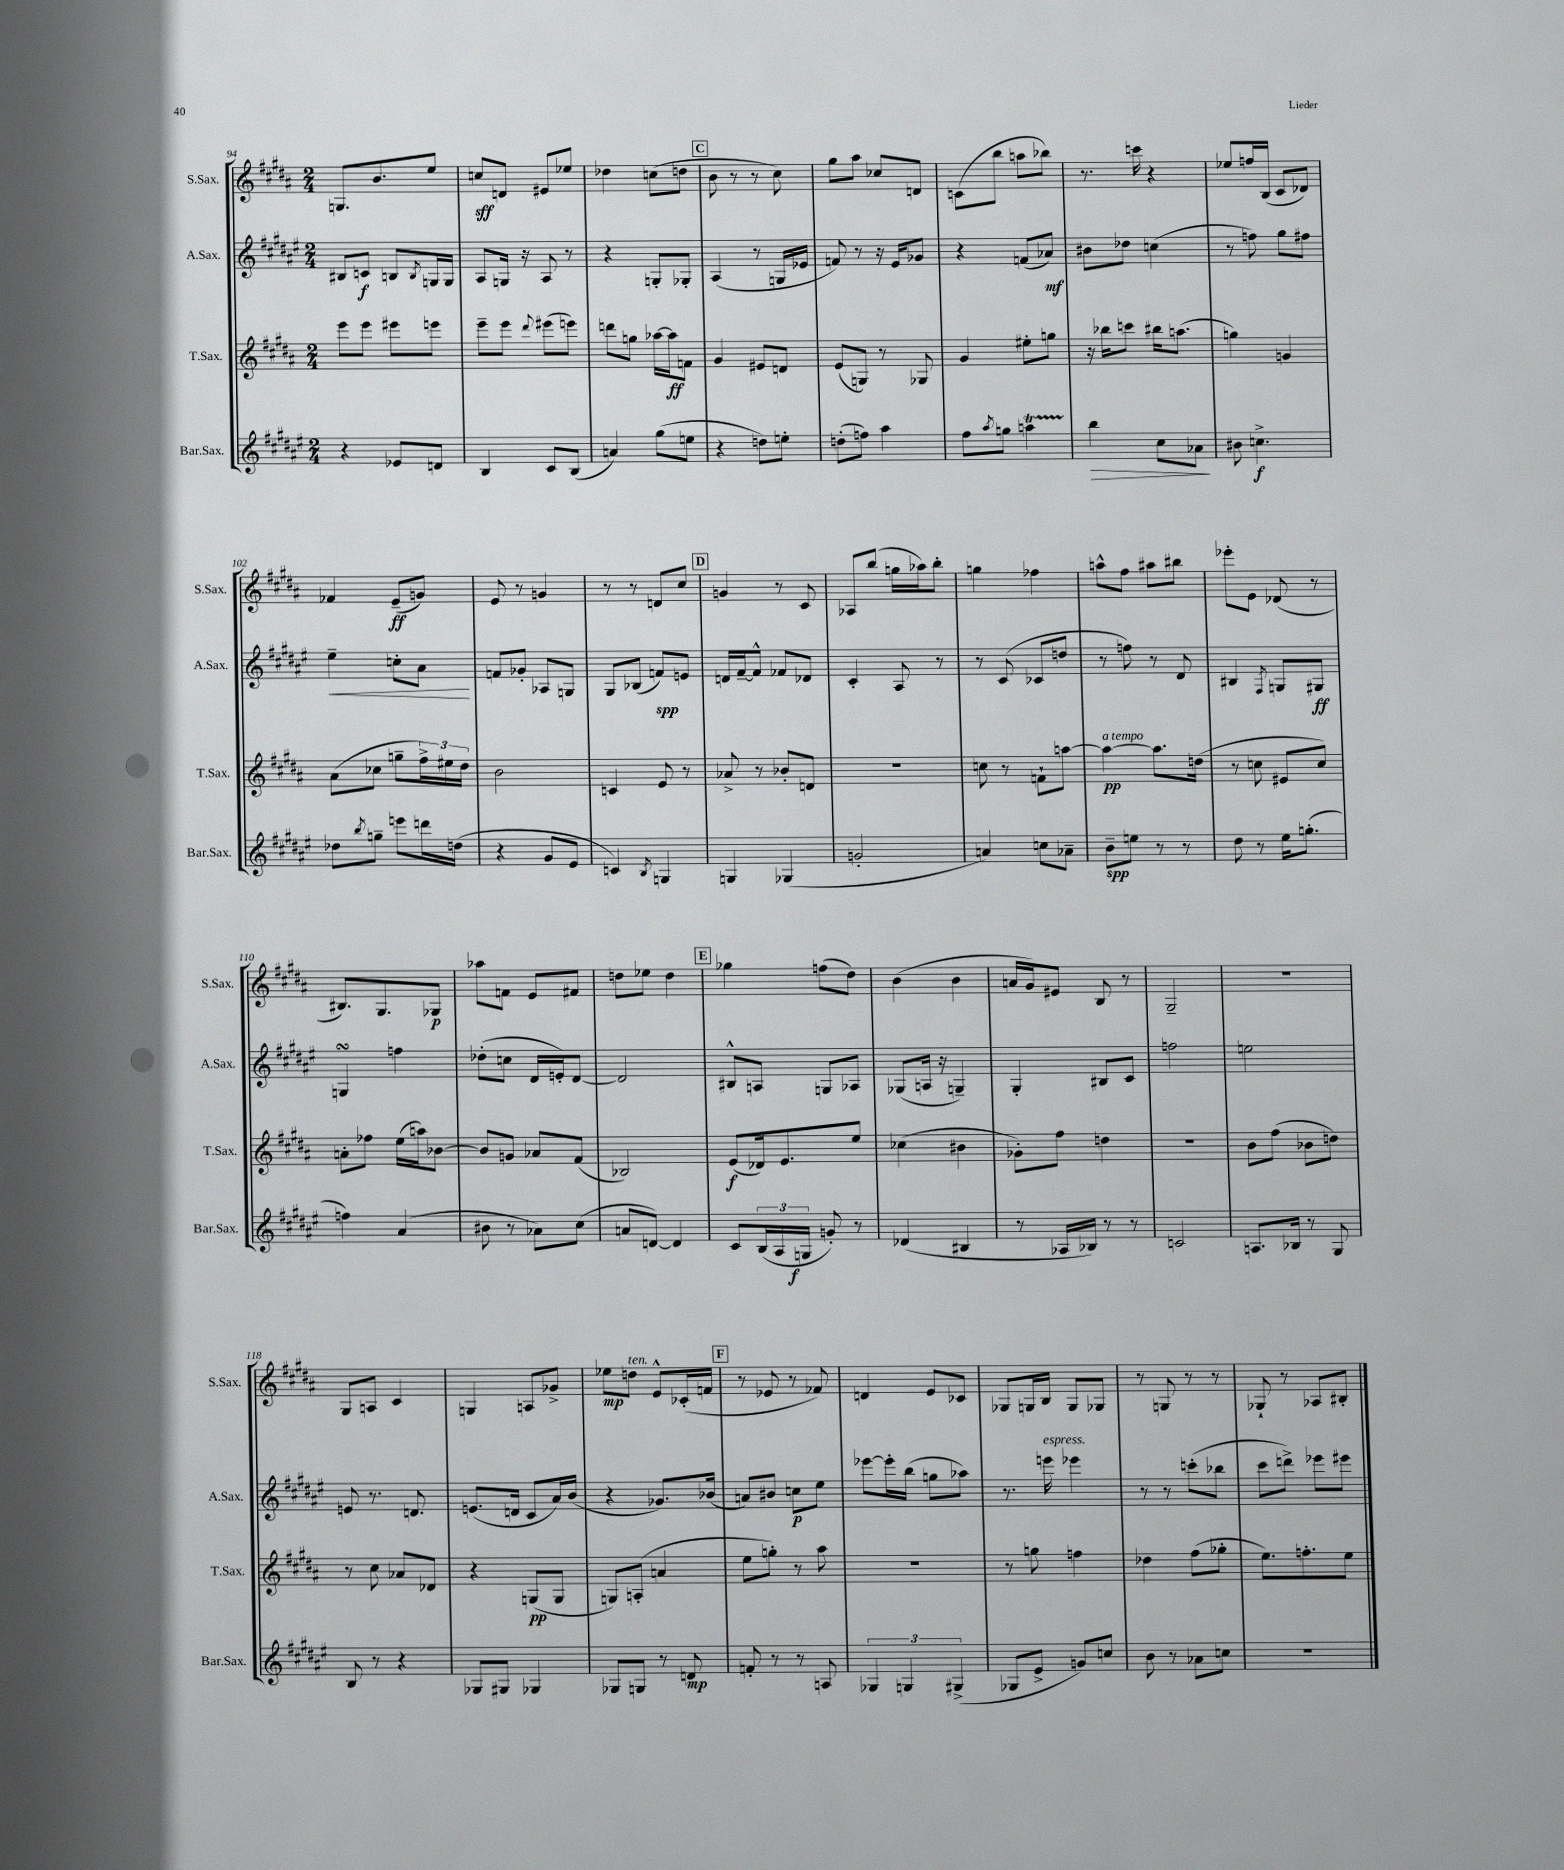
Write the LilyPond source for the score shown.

<<
\new StaffGroup <<
\new Staff = "s0" \with { instrumentName = "S.Sax." shortInstrumentName = "S.Sax." } {
    \clef treble \key b \major \numericTimeSignature \time 2/4
    g8. b'8. e''8 |
    c''8\sff d'8 eis'8 ees''8 |
    des''4 c''8( d''8 |
    \mark \markup { \box "C" } b'8 r8 r8 cis''8) |
    gis''8 ais''8 ces''8 d'8 |
    c'8( b''8 a''8 bes''8) |
    r8. c'''16 r4 |
    ees''8 f''16 b16( cis'8 des'8) |
    fes'4 e'8--\ff( g'8) |
    e'8 r8 g'4 |
    r8 r8 d'8 cis''8 |
    \mark \markup { \box "D" } g'4 r8 cis'8 |
    aes8 b''8( g''16 aes''16) b''8-. |
    g''4 fes''4 |
    a''8-^ fis''8 ais''8 bis''8 |
    ees'''8-. e'8 des'8( r8 |
    bis8.) gis8. ges8\p |
    aes''8 f'8 e'8 fis'8 |
    d''8 ees''8 d''4 |
    \mark \markup { \box "E" } ges''4 f''8( dis''8) |
    b'4( b'4 |
    a'16 gis'16) eis'8 b8 r8 |
    gis2-- |
    r2 |
    gis8 a8 cis'4 |
    g4 a8 ges'8-> |
    ees''8\mp d''8^\markup { \italic "ten." } e'8-^ ces'16-.( f'16 |
    \mark \markup { \box "F" } r8 ees'8 r8 fes'8) |
    d'4 e'8 ces'8 |
    ges8 g16 b16 g8 ges8 |
    r8 g8 r8 r8 |
    ges8-! r8 aes8 bis8-. \bar "|." |
}
\new Staff = "s1" \with { instrumentName = "A.Sax." shortInstrumentName = "A.Sax." } {
    \clef treble \key fis \major \numericTimeSignature \time 2/4
    bis8 c'8\f b8 \acciaccatura { b8 } g16 g16 |
    ais8 g16 r16 ais8 r8 |
    r4 g8-. ges8-. |
    \mark \markup { \box "C" } ais4( r8 g16 ees'16 |
    f'8) r8 r16 eis'16 ges'8 |
    r4 f'8( aes'8\mf) |
    bis'8 des''8 c''4( |
    r8 f''8) gis''8 fis''8 |
    eis''4--\< c''8-. ais'8\! |
    f'8 ges'8-. aes8 g8 |
    gis8 bes8( f'8\spp) e'8 |
    \mark \markup { \box "D" } d'16 fis'16~-- fis'8-^ fes'8 des'8 |
    cis'4-. ais8 r8 |
    r8 cis'8( ces'8 d''8 |
    r8 f''8) r8 dis'8 |
    bis4 \acciaccatura { fis8 } g8 gis8\ff |
    g4\turn f''4 |
    des''8-.( c''8 dis'16 e'16-.) dis'8~ |
    dis'2 |
    \mark \markup { \box "E" } bis8-^ a8 g8 aes8 |
    ges8( a16 r16 g4--) |
    gis4-. bis8 cis'8 |
    f''2 |
    e''2 |
    e'8 r8. d'8. |
    e'8.( d'16 cis'8 ais'16) b'16( |
    r4 ges'8.) bes'16( |
    \mark \markup { \box "F" } a'8) bis'8 c''8\p eis''8 |
    ees'''8~ ees'''16-. b''16( g''8 aes''8) |
    r8. e'''16^\markup { \italic "espress." } ees'''4 |
    r8 r8 c'''8-.( bes''8 |
    cis'''8 d'''8->) ees'''8 eis'''8 \bar "|." |
}
\new Staff = "s2" \with { instrumentName = "T.Sax." shortInstrumentName = "T.Sax." } {
    \clef treble \key b \major \numericTimeSignature \time 2/4
    e'''8 e'''8 eis'''8 e'''8 |
    e'''8-- e'''8 \appoggiatura { dis'''8 } eis'''8( e'''8) |
    d'''8 g''8 aes''16~ aes''16\ff f'8 |
    \mark \markup { \box "C" } gis'4 eis'8 d'8 |
    e'8( g8) r8 ges8 |
    gis'4 eis''8-. g''8 |
    r16 bes''16 c'''8 bis''16 a''8.( |
    g''4) g'4 |
    ais'8( ces''8 g''8-- \tuplet 3/2 { fis''16->) eis''16 dis''16 } |
    b'2 |
    c'4 e'8 r8 |
    \mark \markup { \box "D" } aes'8-> r8 bes'8-. d'8 |
    R2 |
    c''8 r8 f'8-! a''8~ |
    a''4~\pp^\markup { \italic "a tempo" } a''8. d''16( |
    r8 c''8 eis'8 c''8) |
    a'8-. fes''8 e''16( a''16) bes'8~ |
    bes'8 g'8 aes'8 fis'8( |
    bes2) |
    \mark \markup { \box "E" } e'8\f( des'16) e'8. e''8 |
    ces''4( bis'4 |
    ges'8-.) fis''8 d''4 |
    R2 |
    b'8 fis''8( bes'8 d''8) |
    r8 cis''8 aes'8 des'8 |
    r4 g8\pp( g8 |
    g8) a8-.( a'4 |
    \mark \markup { \box "F" } e''8 g''8-.) r8 ais''8 |
    r2 |
    r8 g''8 f''4 |
    des''4 fis''8( ges''8-. |
    e''8.) f''8.-. e''8 \bar "|." |
}
\new Staff = "s3" \with { instrumentName = "Bar.Sax." shortInstrumentName = "Bar.Sax." } {
    \clef treble \key fis \major \numericTimeSignature \time 2/4
    r4 ees'8 d'8 |
    b4 cis'8 b8( |
    a'4) gis''8( e''8 |
    \mark \markup { \box "C" } r4 d''8) e''8-. |
    d''8-.( f''8) ais''4 |
    fis''8 \acciaccatura { ais''8 } g''8 a''4\startTrillSpan |
    b''4\stopTrillSpan\> cis''8 aes'8\! |
    bis'8 c''4.->\f |
    des''8 \acciaccatura { b''8 } g''8-- e'''8 d'''16 d''16( |
    r4 gis'8 eis'8 |
    c'4) \acciaccatura { b8 } g4 |
    \mark \markup { \box "D" } g4 ges4( |
    g'2-. |
    a'4) c''8 aes'8-- |
    b'8--\spp e''8 r8 r8 |
    dis''8 r8 eis''16 g''8.-.( |
    f''4) ais'4( |
    bis'8 r8 aes'8) cis''8( |
    a'8 d'8~) d'4 |
    \mark \markup { \box "E" } cis'8 \tuplet 3/2 { b16( ais16 g16\f } g'8-.) r8 |
    des'4( bis4 |
    r8 aes16 bes16) r8 r8 |
    c'2 |
    a8. bes16 r8 gis8 |
    b8 r8 r4 |
    ges8 gis8 ges4 |
    ges8 g8 r8 d'8\mp |
    \mark \markup { \box "F" } f'8-. r8 r8 a8 |
    \tuplet 3/2 { ges4 g4 gis4->( } |
    ges8 eis'8-> g'8) c''8 |
    b'8 r8 aes'8 c''8 |
    r2 \bar "|." |
}
>>
>>
\layout { \context { \Score currentBarNumber = #94 } }
